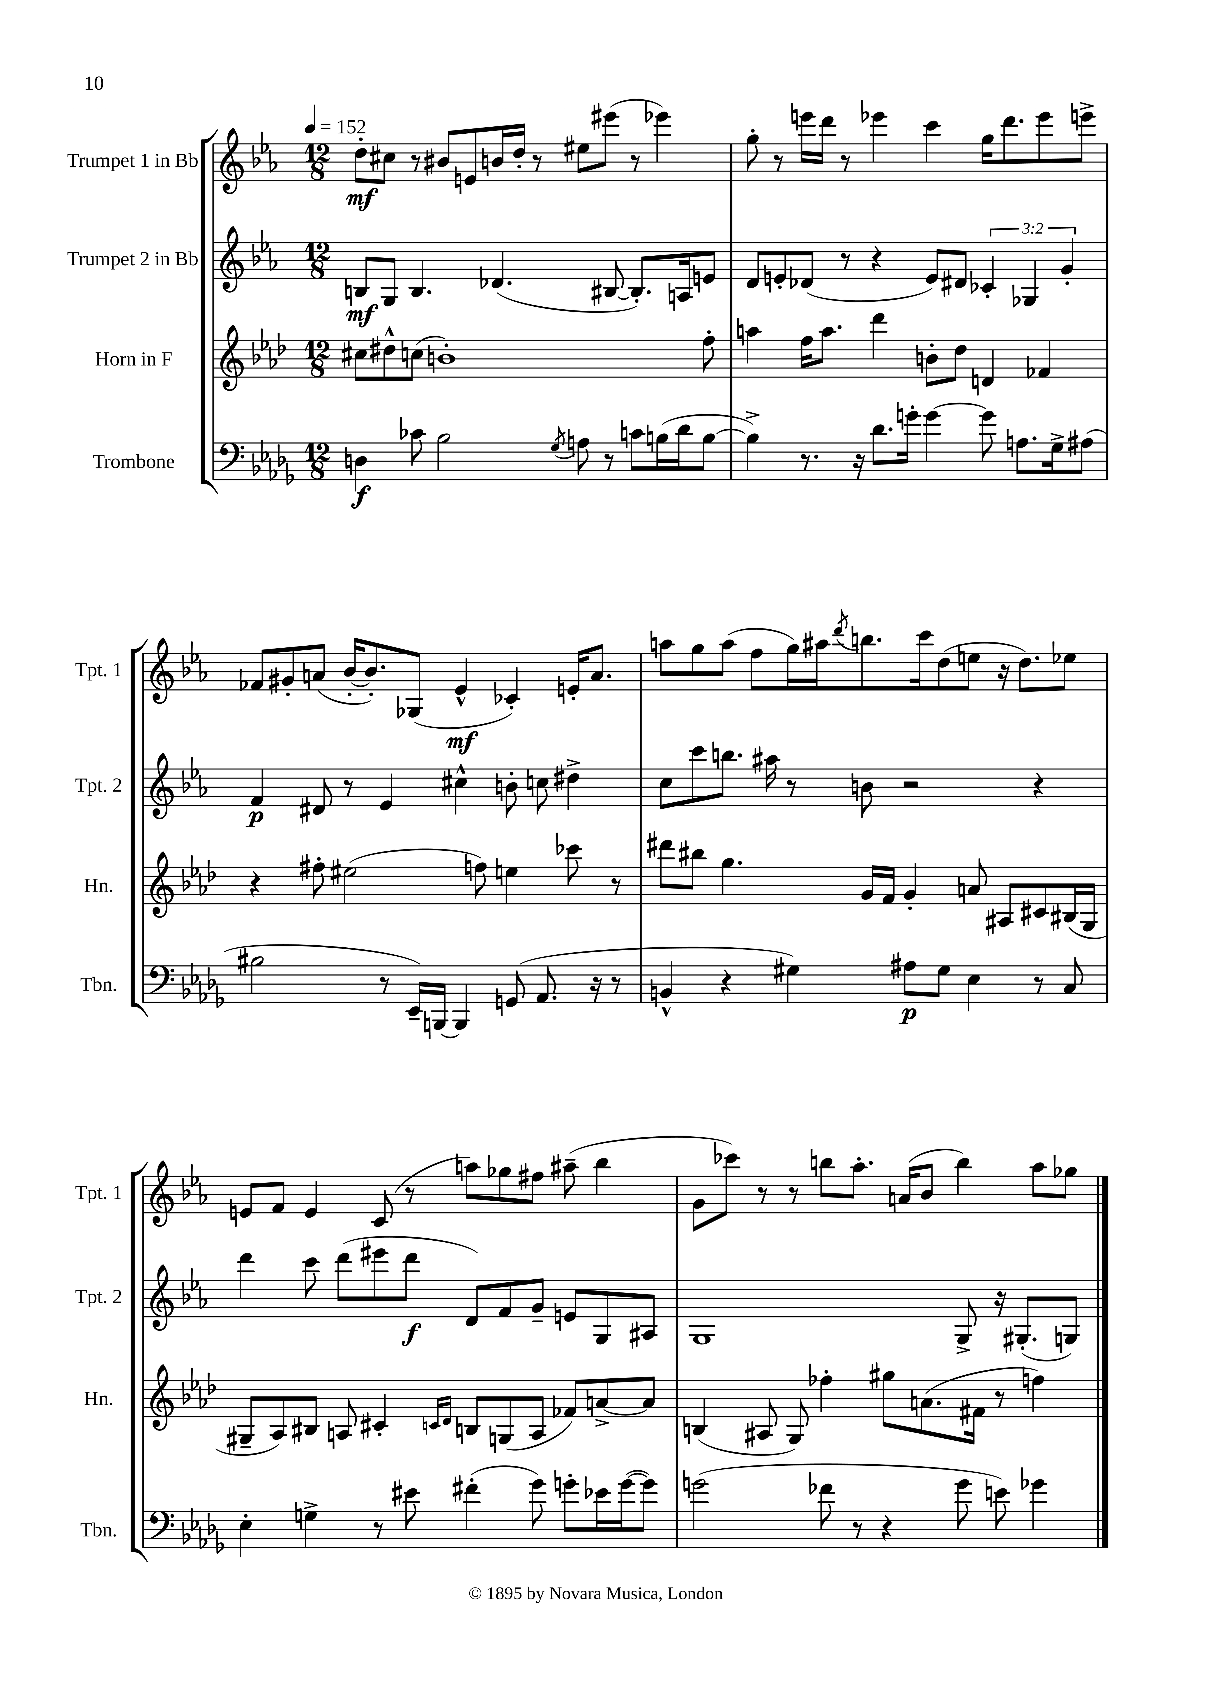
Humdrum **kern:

**kern	**kern	**kern	**kern
*staff4	*staff3	*staff2	*staff1
*clefF4	*clefG2	*clefG2	*clefG2
*k[b-e-a-d-g-]	*k[b-e-a-d-]	*k[b-e-a-]	*k[b-e-a-]
*M12/8	*M12/8	*M12/8	*M12/8
*MM152	*MM152	*MM152	*MM152
4D	8cc#	8B	8dd'
.	8dd#^^	8G	8cc#
8c-	(8cc	4.B	8r
2B-	1b')	.	8b#
.	.	.	8e
.	.	(4.d-	16b
.	.	.	16dd'
.	.	.	8r
8qG-	.	.	.
8A	.	.	8ee#
8r	.	[8B#	(8eee#
8c	.	8.B#'])	8r
(16B	.	.	4eee-)
16d-	.	16A	.
[8B	8ff'	8e	.
=	=	=	=
4B^])	4aa	8d	8gg'
.	.	8e'	8r
8.r	16ff	(8d-	16eee
.	8.aa	.	16ddd
.	.	8r	8r
16r	.	.	.
8.d-	4ddd-	4r	4eee-
16g'	.	.	.
[4g	8b'	8e)	4ccc
.	8dd-	8d#	.
8g]	4d	6c-'	16gg
.	.	.	8.ddd
8.A	.	.	.
.	.	6G-	.
.	4f-	.	8eee-
16G-^	.	.	.
.	.	6g'	.
(8A#	.	.	8eee^
=	=	=	=
2B#	4r	4f	8f-
.	.	.	8g#'
.	8ff#'	8d#	(8a
.	(2ee#	8r	[16b-'
.	.	.	8.b-'])
8r	.	4e-	.
16EE-~)	.	.	(8G-
[16BBB	.	.	.
4BBB]	.	4cc#^^	4e-^^
.	8ff)	.	.
(8GG	4ee	8b'	4c-')
8.AA-	.	8cc	.
.	8ccc-	4dd#^	16e'
16r	.	.	8.a
8r	8r	.	.
=	=	=	=
4BB^^	8ddd#	8cc	8aa
.	8bb#	8ccc	8gg
4r	4.gg	8.bb	(8aa
.	.	.	8ff
.	.	16aa#	.
4G#)	.	8r	16gg)
.	.	.	16aa#
.	.	.	8qddd
.	16g	8b	8.bb
.	16f	.	.
8A#	4g'	2r	.
.	.	.	16ccc
8G#	.	.	(8dd
4E-	8a	.	8ee
.	8A#	.	16r
.	.	.	8.dd)
8r	8c#	4r	.
8C	(16B#	.	8ee-
.	16G	.	.
=	=	=	=
4E-'	8G#~	4ddd	8e
.	8A-)	.	8f
4G^	8B#	8ccc	4e
.	8A	(8ddd	.
8r	4c#'	8eee#	(8c
8e#	.	8ddd	8r
.	16qqc	.	.
.	16qqd-	.	.
(4f#'	8B	8d)	8aa)
.	(8G	8f	8gg-
8g-)	8A	8g~	8ff#
8g'	8f-)	8e	(8aa#~
16e-	[8a^	8G	4bb-
([16g	.	.	.
8g])	8a]	8A#	.
=	=	=	=
(2g	(4B	1G	8g
.	.	.	8ccc-)
.	8A#	.	8r
.	8G)	.	8r
8f-	4ff-'	.	8bb
8r	.	.	8.aa-'
4r	8gg#	.	.
.	.	.	(16a
.	(8.a	.	8b-
8g	.	8G^	4bb)
.	16f#	.	.
8e)	8r	16r	.
.	.	(8.G#'	.
4g-	4ff)	.	8aa-
.	.	8G)	8gg-
==	==	==	==
*-	*-	*-	*-
